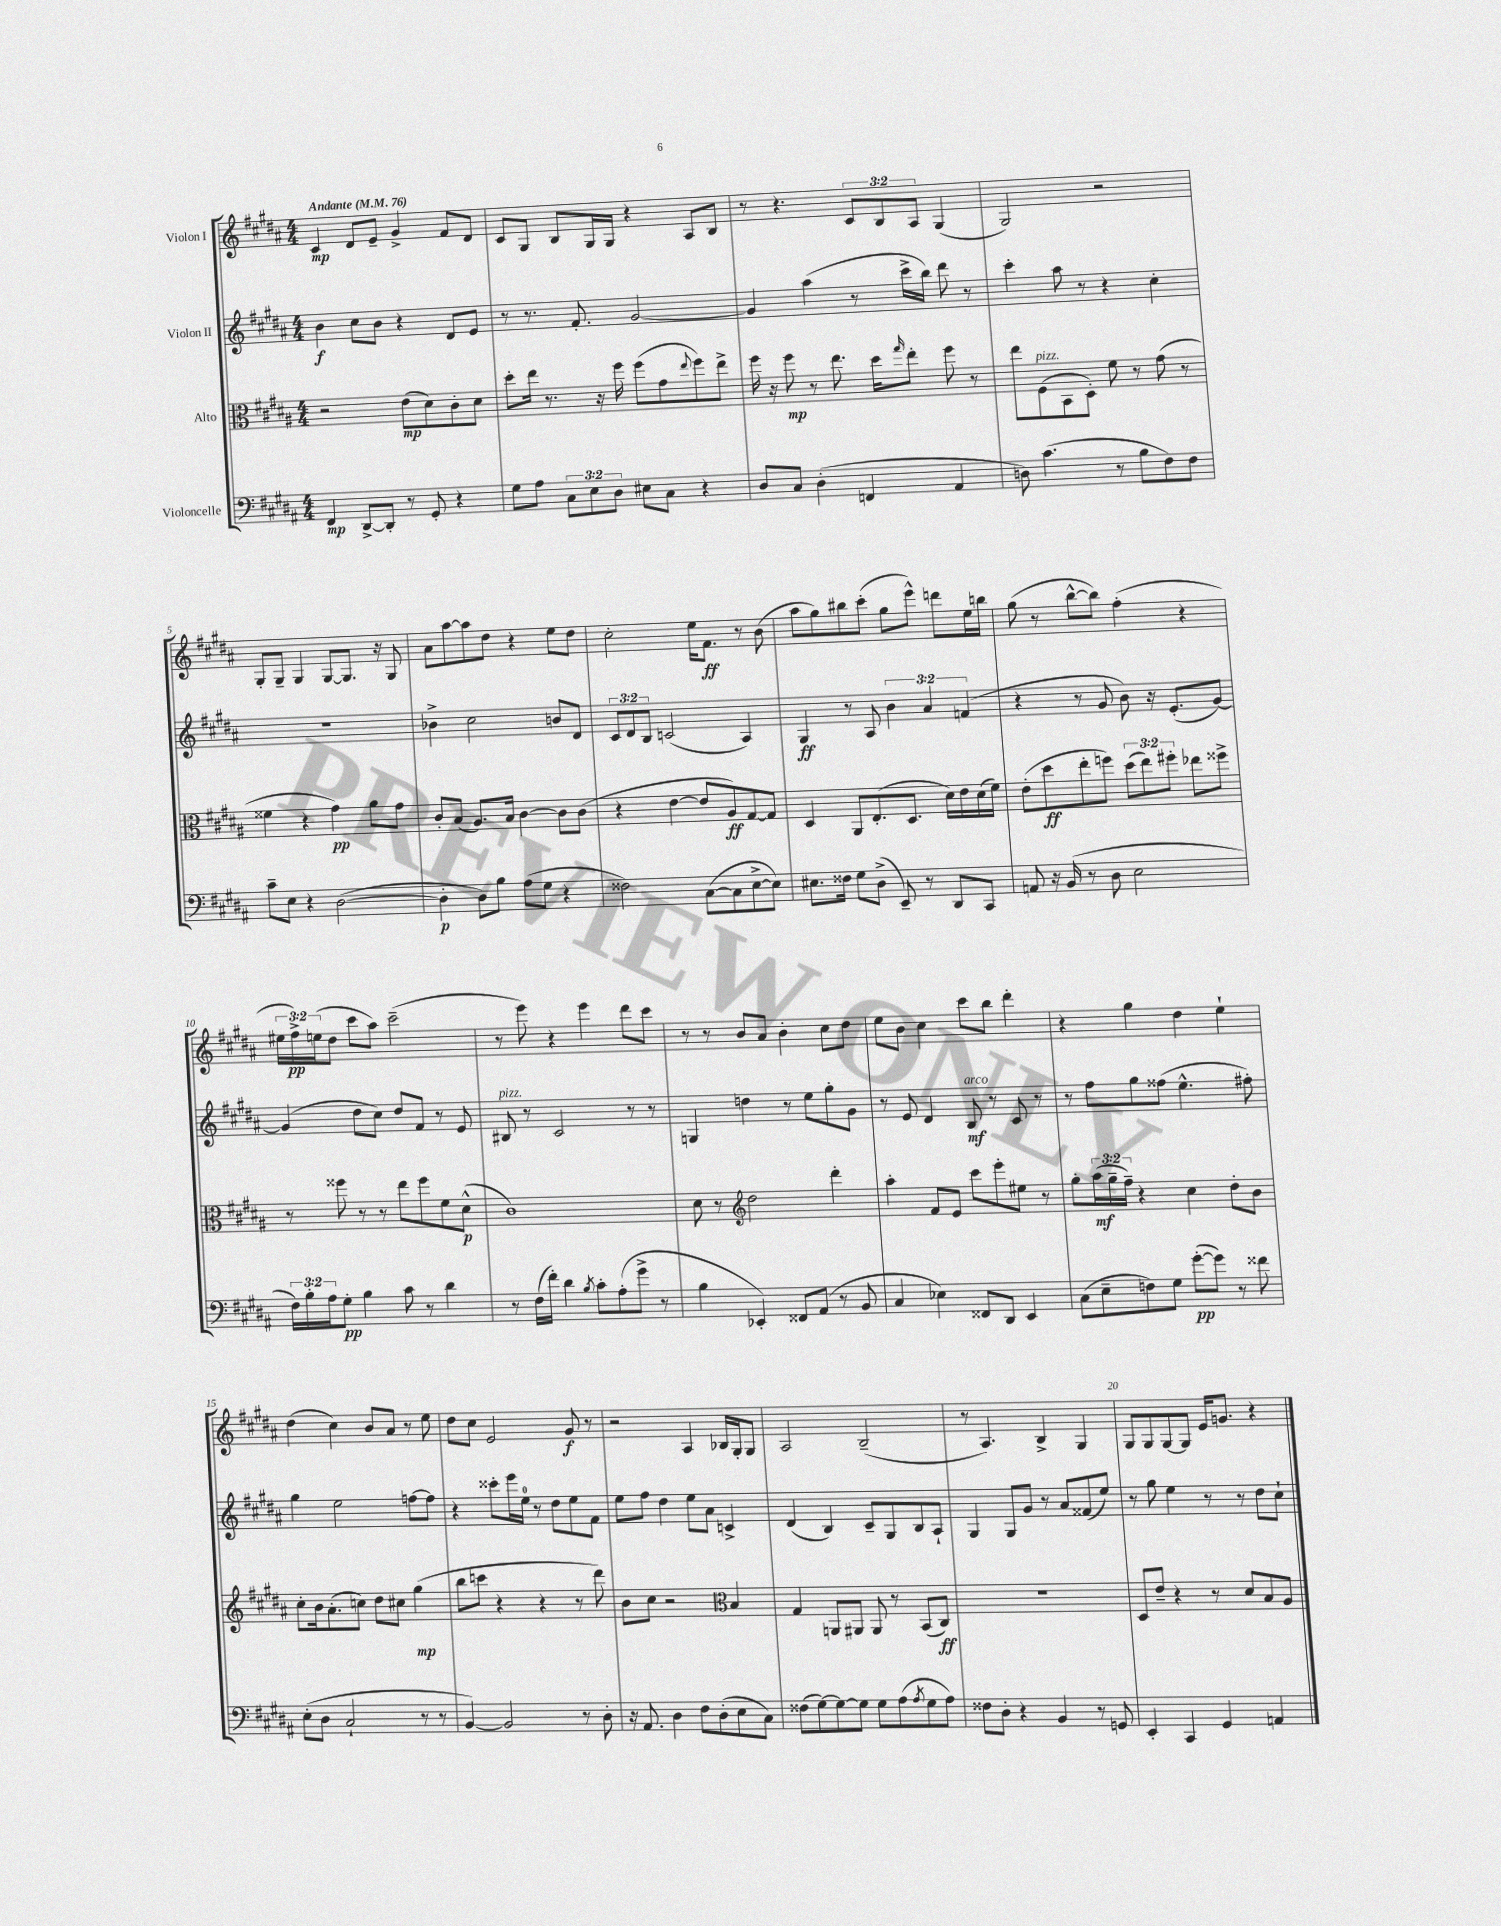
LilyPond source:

<<
\new StaffGroup <<
\new Staff = "s0" \with { instrumentName = "Violon I" } {
    \clef treble \key b \major \numericTimeSignature \time 4/4 \override Staff.TupletNumber.text = #tuplet-number::calc-fraction-text \tempo "Andante" 4 = 76
    cis'4\mp dis'8 e'8-- gis'4-> fis'8 dis'8 |
    cis'8 gis8 b8 gis16 gis16 r4 ais8 b8 |
    r8 r4. \tuplet 3/2 { cis'8 b8 ais8 } gis4( |
    gis2) r2 |
    gis8-. gis8-- gis4 gis8~ gis8. r16 gis8 |
    ais'8 ais''8~ ais''8 dis''8 r4 e''8 dis''8 |
    cis''2-. e''16 fis'8.\ff r8 b'8( |
    ais''8 gis''8) bis''8 cis'''8-.( gis''8 e'''8-^) d'''8 e''16 b''16 |
    gis''8( r8 b''8~-^ b''8) fis''4-.( r4 |
    \tuplet 3/2 { eis''16 fis''16->\pp) e''16( } dis''8 cis'''8 ais''8) cis'''2--( |
    r8 e'''8) r4 e'''4 dis'''8 cis'''8 |
    r8 r8 b'8 ais'8 b'4-. cis''8 dis''8 |
    e''8 b'8 cis''4 cis'''8 b''8 dis'''4-. |
    r4 gis''4 dis''4 e''4-! |
    dis''4( cis''4) b'8 ais'8 r8 e''8 |
    dis''8 cis''8 e'2 gis'8\f r8 |
    r2 ais4 bes16 gis16-. gis8 |
    ais2 b2--( |
    r8 ais4.) b4-> gis4 |
    gis8 gis8 gis8~ gis8 e'16 g'8. r4 \bar "|." |
}
\new Staff = "s1" \with { instrumentName = "Violon II" } {
    \clef treble \key b \major \numericTimeSignature \time 4/4 \override Staff.TupletNumber.text = #tuplet-number::calc-fraction-text
    b'4\f cis''8 b'8 r4 dis'8 e'8 |
    r8 r8. fis'8.-. gis'2~ |
    gis'4 ais''4( r8 cis'''16-> b''16) dis'''8 r8 |
    cis'''4-. ais''8 r8 r4 cis''4-. |
    R1 |
    bes'4-> cis''2 b'8 dis'8 |
    \tuplet 3/2 { cis'8 dis'8 b8 } c'2( ais4) |
    gis4\ff r8 ais8 \tuplet 3/2 { b'4 ais'4 f'4( } |
    r4 r8 gis'8 b'8) r16 e'8.-.( gis'8~) |
    gis'4( dis''8 cis''8) dis''8 fis'8 r8 e'8 |
    bis8^\markup { \italic "pizz." } r8 cis'2 r8 r8 |
    g4 d''4 r8 e''8 gis''8-. gis'8 |
    r8 e'8 dis'4 b8\mf^\markup { \italic "arco" } r8 cis'8 r8 |
    r8 fis''8 gis''8 fisis''8( e''4.-^ fis''8-.) |
    gis''4 e''2 f''8~ f''8 |
    r4 cisis'''8-. e'''16 e''16-0 r8 dis''8 e''8 fis'8 |
    e''8 fis''8 dis''4 e''8 ais'8 c'4-> |
    dis'4( b4) cis'8-- gis8 b8 ais8-! |
    gis4 gis8 gis'8 r8 ais'8 fisis'8( e''8) |
    r8 gis''8 e''4 r8 r8 dis''8 cis''8-! \bar "|." |
}
\new Staff = "s2" \with { instrumentName = "Alto" } {
    \clef alto \key b \major \numericTimeSignature \time 4/4 \override Staff.TupletNumber.text = #tuplet-number::calc-fraction-text
    r2 e'8\mp( dis'8) cis'8-. dis'8 |
    dis''8-. e''16 r8. r16 fis''16 fis''8( gis'8 \appoggiatura { e''8 } fis''8) e''8-> |
    fis''16 r16 fis''8\mp r8 e''8. dis''16 \grace { gis''16 } e''8-. fis''8 r8 |
    e''8 fis8^\markup { \italic "pizz." }( b,8 dis8-.) fis'8 r8 gis'8( r8 |
    fisis'4 r4 gis'4\pp) ais'8 gis'8 |
    cis'8-. b8( ais8.) b16 cis'4~ cis'8 cis'8( |
    r4 e'4~ e'8 ais8\ff) gis8~ gis8 |
    dis4 ais,8 e8.-.( dis8. dis'16) e'16 dis'16( fis'16) |
    e'8-.( dis''8\ff e''8-. f''8) \tuplet 3/2 { dis''8( e''8) fis''8-. } ees''8 fisis''8-> |
    r8 fisis''8 r8 r8 e''8 fisis''8 fis'8 dis'8-^\p( |
    cis'1) |
    dis'8 r8 \clef treble dis''2 dis'''4-. |
    ais''4-. fis'8 e'8 cis'''8 e'''8-. eis''8 r8 |
    gis''8-. \tuplet 3/2 { ais''16\mf( gis''16-- fis''16--) } r4 cis''4 dis''8-. b'8 |
    cis''8-. b'16 ais'8.-.( c''8) dis''8 cis''8 gis''4\mp( |
    b''8 c'''8 r4 r4 r8 dis'''8) |
    b'8 cis''8 r2 \clef alto b4 |
    gis4 a,8 ais,8 ais,8 r8 b,8( cis8\ff) |
    R1 |
    dis8 e'8-- r4 r8 dis'8 b8 ais8 \bar "|." |
}
\new Staff = "s3" \with { instrumentName = "Violoncelle" } {
    \clef bass \key b \major \numericTimeSignature \time 4/4 \override Staff.TupletNumber.text = #tuplet-number::calc-fraction-text
    fis,4\mp dis,8~-> dis,8-. r8 gis,8-. r4 |
    gis8 ais8 \tuplet 3/2 { cis8 e8 dis8 } eis8 cis8 r4 |
    dis8 cis8 dis4-.( f,4 ais,4 |
    d8) cis'4.( r8 b8 fis8) fis8 |
    cis'8-- e8 r4 dis2~( |
    dis4-.\p dis8) b8 ais8( gis8 r4 |
    fisis2) cis8~( cis8 e8~-> e8) |
    eis8. fisis16 gis8 dis8->( e,8--) r8 dis,8 cis,8 |
    a,8 r16 b,16( r8 dis8 e2 |
    \tuplet 3/2 { fis16) b16-. ais16 } gis8-.\pp b4 cis'8 r8 dis'4 |
    r8 fis16( fis'16-.) dis'4 \acciaccatura { b8 } cis'8-. ais8-.( gis'8-> r8 |
    b4 ees,4-.) fisis,8 ais,8( r8 b,8 |
    cis4 ees4) fisis,8 dis,8 e,4 |
    cis8( e8-- f8) gis8 gis'8~-.\pp( gis'8) r8 fisis'8 |
    e8-.( dis8 cis2-! r8 r8 |
    b,4~) b,2 r8 dis8-. |
    r16 ais,8. dis4 fis8 dis8-.( e8 cis8) |
    fisis8( gis8~) gis8~ gis8 gis8 ais8( \acciaccatura { ais8 } gis8 ais8) |
    fisis8 dis8-. r4 b,4 r8 g,8 |
    e,4-. cis,4 gis,4 a,4 \bar "|." |
}
>>
>>
\layout { \context { \Score \override BarNumber.break-visibility = ##(#f #t #t) barNumberVisibility = #(every-nth-bar-number-visible 5) } }
